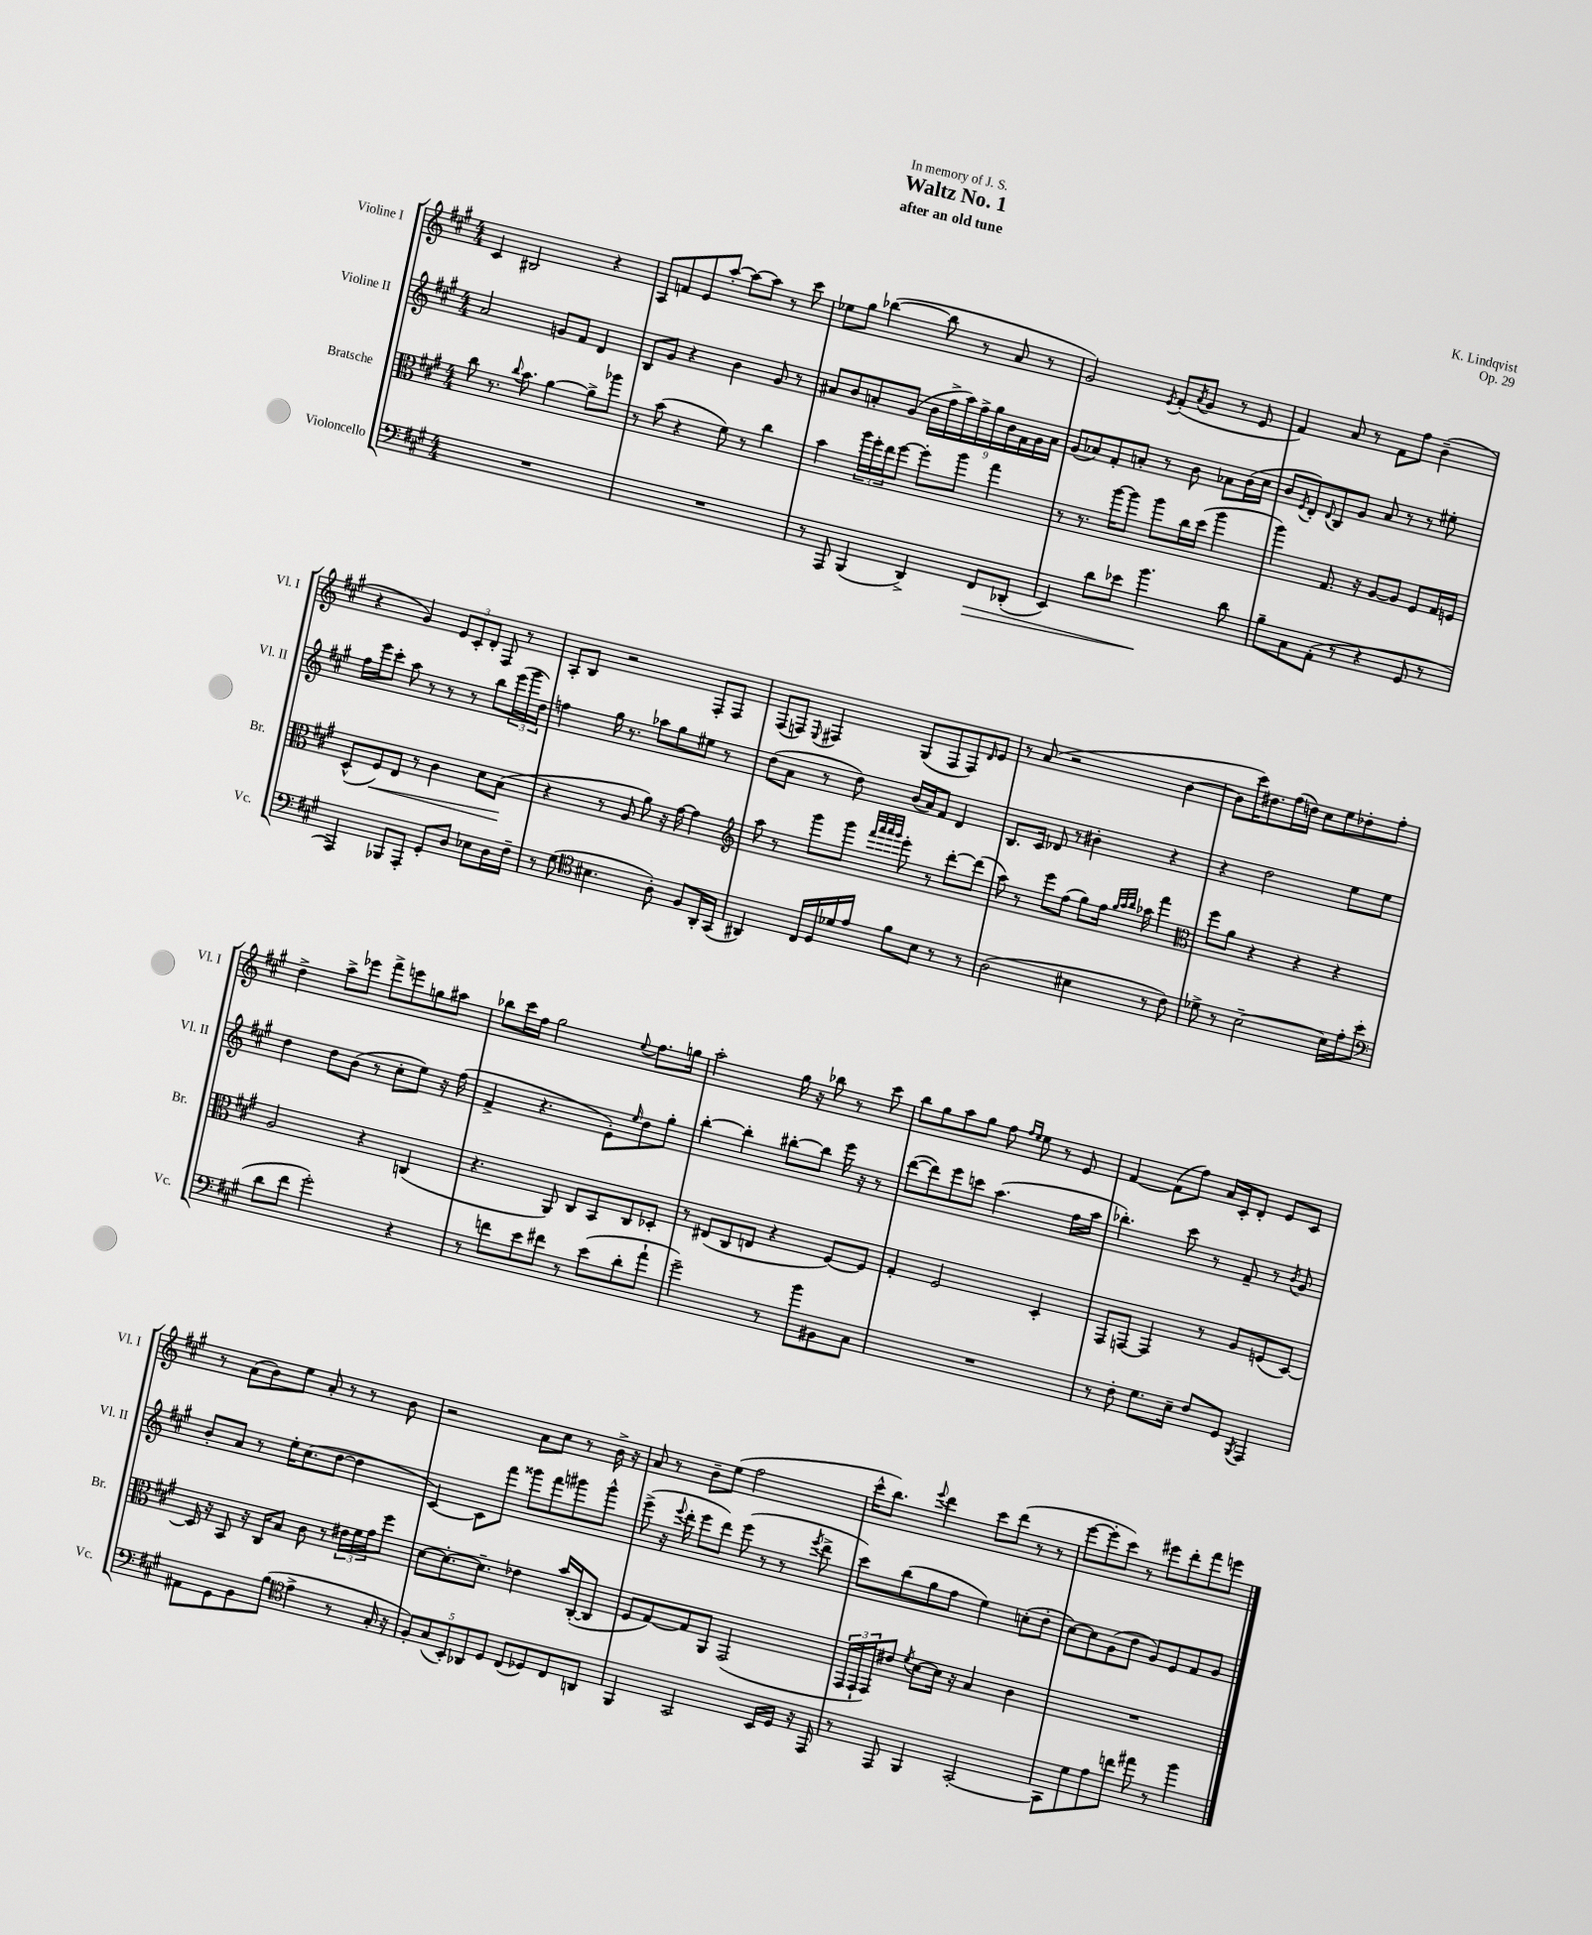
\header { title = "Waltz No. 1" composer = "K. Lindqvist" subtitle = "after an old tune" dedication = "In memory of J. S." opus = "Op. 29" }
<<
\new StaffGroup <<
\new Staff = "s0" \with { instrumentName = "Violine I" shortInstrumentName = "Vl. I" } {
    \clef treble \key a \major \numericTimeSignature \time 4/4
    cis'4 bis2 r4 |
    a8 f'8 e'8 a''8~-. a''8~ a''8 r8 cis'''8 |
    ees''8 gis''8 bes''4~( bes''8 r8 a'8 r8 |
    gis'2) \acciaccatura { e'8 } fis'8-.( \acciaccatura { a'8 } gis'8 r8 e'8 |
    fis'4) a'8 r8 fis'8 fis''8 b'4--( |
    r4 gis'4) \tuplet 3/2 { e'8 cis'8-. d'8-. } fis8 r8 |
    a8-. b8 r2 fis8-. fis8 |
    fis8( f8) \appoggiatura { e8 } fis4 gis8( fis8 fis8) \grace { d'16 } e'8 |
    r8 a'8( r2 b'4~ |
    b'8 cis'''16) dis''8. fis''16( d''16) cis''8 e''8 des''8-. fis''8-. |
    d''4-> a''8-> ees'''8 fis'''8-> e'''8 g''8 ais''8 |
    bes''8 cis'''16 fis''16 gis''2 \appoggiatura { e''8 } fis''8. g''16 |
    a''2-. gis''16 r16 bes''8 r8 cis'''8 |
    b''8 gis''8 a''8 gis''8 fis''8 \grace { fis''16 e''16 } e''8 r8 e'8 |
    fis'4~ fis'8( fis''8) a'16 cis'16-. d'8-. e'8 cis'8 |
    r8 a'8( b'8) e''8 a'8-. r8 r8 b'8 |
    r2 a'8 cis''8 r8 b'16-> r16 |
    a'8 r8 b'8-- e''8( fis''2 |
    cis'''16-^ b''8.) \appoggiatura { e'''8 } d'''4 cis'''8 d'''8( r8 r8 |
    e'''8~ e'''8-. cis'''8) r8 eis'''8 d'''8-. fis'''8 e'''8 \bar "|." |
}
\new Staff = "s1" \with { instrumentName = "Violine II" shortInstrumentName = "Vl. II" } {
    \clef treble \key a \major \numericTimeSignature \time 4/4
    a'2 g'8 fis'8 d'4 |
    b8 gis'8 r4 b'4 gis'8 r8 |
    ais'8 b'8 a'8-. gis'8( \tuplet 9/8 { b'16 fis''16-> a''16) fis''16-> gis''16 b'16 fis'16 gis'16 a'16 } |
    gis'8( aes'8) fis'8-. a'8-. r8 b'8 aes'8 b'16( cis''16 |
    b'8 \acciaccatura { e'8 } d'8-.) \appoggiatura { d'8 } b8 gis'8 a'8 r8 r8 eis''8-. |
    fis''16 e'''16 cis'''8-. a''8 r8 r8 r8 b''8 \tuplet 3/2 { e'''16( gis'''16 d''16) } |
    f''4 gis''16 r8. aes''8 gis''8 eis''8 r8 |
    d''8( a'8 r8 d''8) b'16( a'16) fis'8 d'4 |
    b8. cis'16 des'8 r8 bis'4-. r4 |
    r4 d''2 e''8 e''8 |
    d''4 d''8 b'8( r8 cis''8-. e''8) r16 fis''16( |
    fis'4-> r4. e'8-.) \grace { e''16 } d''8 gis''8-. |
    b''4~-. b''4-. bis''8~-. bis''8 e'''16 r16 r8 |
    d'''8~( d'''8) e'''8 c'''8 a''4.( fis''16 a''16 |
    bes''4.-.) cis'''8 r8 fis'8-- r8 \acciaccatura { b'8 } gis'8 |
    b'8-. a'8 r8 e''16-. cis''8.( d''8~ d''4 |
    cis'4~) cis'8 fis'''8 gisis'''8 fis'''8 gis'''8 gis'''8-^ |
    e'''8->( r16 \appoggiatura { e'''8 } d'''16-. e'''8 d'''8) e'''8( r8 r8 \acciaccatura { e'''8 } d'''8-> |
    cis'''8) b''8( gis''8 fis''8 e''4) c''8-.( d''8-. |
    cis''8~) cis''8 gis'8( d''8 gis'8) e'8 fis'8 gis'8 \bar "|." |
}
\new Staff = "s2" \with { instrumentName = "Bratsche" shortInstrumentName = "Br." } {
    \clef alto \key a \major \numericTimeSignature \time 4/4
    cis''8 r8. \appoggiatura { cis''8 } b'8. a'4~ a'8-> aes''8 |
    r8 b'8( r4 fis'8) r8 cis''4 |
    b'4 \tuplet 3/2 { a''16 fis''16-. e''16 } fis''8~ fis''8-. a''8 gis''4 |
    r8 r8. a''16~ a''8 a''8 cis''16 d''16( a''4 |
    a''4) gis8. r16 a8~ a8 fis8 gis16 f16 |
    d8-^( fis8\<) e8 r8 cis'4 d'8 b8\!( |
    r4 r8 a8 a'8) r16 gis'16~ gis'4 |
    \clef treble a''8 r8 gis'''8 gis'''8 \grace { fis'''32 a'''32 a'''32 gis'''32 } e'''8-. r8 d'''8~-. d'''8( |
    a''8) r8 e'''8 fis''8( gis''8) fis''16 \grace { gis''32 a''32 b''32 } aes''16 fis'''4 |
    \clef alto fis''8 a'8 r4 r4 r4 |
    a2 r4 c4( |
    r4. a,8) cis8 b,8 cis8 des8-. |
    r8 eis8( cis8 e8 r4 fis8~) fis8 |
    gis4-. fis2 d4-. |
    gis,8 g,8~ g,4 r8 a8 f8( d8~) |
    d16 r16 b,8 r16 cis16 b8 cis'8 r8 \tuplet 3/2 { eis'16 fis'16 gis'16 } fis''8 |
    d'8~ d'8.~-. d'8.-- ees'4 b'16 cis16~-.( cis8 |
    fis8 gis8~) gis8 a,8 gis,2( |
    \tuplet 3/2 { gis,16 gis,16-! gis,16) } eis'8 \acciaccatura { fis'8 } d'8~ d'16 r16 b4 cis'4 |
    R1 \bar "|." |
}
\new Staff = "s3" \with { instrumentName = "Violoncello" shortInstrumentName = "Vc." } {
    \clef bass \key a \major \numericTimeSignature \time 4/4
    R1 |
    R1 |
    r8 a,,8 b,,4( d,4->) fis,8\> des,8-.( |
    e,4) d'8 ees'8 b'4.\! d'8 |
    b8-- cis8 a,8-.( r8 r4 gis,8 r8 |
    a,,4) bes,,8 a,,8-. gis,8-. d8 ees8 d16 fis16-- |
    r8 gis8( \clef tenor bis4. a8-.) fis8 a,16-. gis,16( |
    ais,4) cis16 d16 des'16 e'16 fis'8 b8 r8 r8 |
    a2( bis4 r8 cis'8) |
    des'8-> r8 b2~-- b16 e'16-. b'8( |
    \clef bass d'8 fis'8 gis'2-.) r4 |
    r8 f'8 e'8 fis'8 r8 e'8( d'8-. a'8-! |
    gis'2--) r8 b'8 bis,8 cis8 |
    R1 |
    r8 fis8-. gis8. e16-- fis8 gis,8 \acciaccatura { b,,8 } a,,4 |
    ais,8 gis,8 b,8 b8( \clef tenor e'4-> r8 gis16-. r16 |
    \tuplet 5/4 { fis8-.) gis8( b,8-.) aes,8 d8 } cis8( des8) cis8 a,8 |
    fis,4 gis,2 b,16 d16 r16 e,16 |
    r8 e,8 fis,4 gis,2~-. |
    gis,8 d'8 e'8 c''8 eis''8 r8 fis''4 \bar "|." |
}
>>
>>
\layout { \context { \Score \remove "Bar_number_engraver" } }
